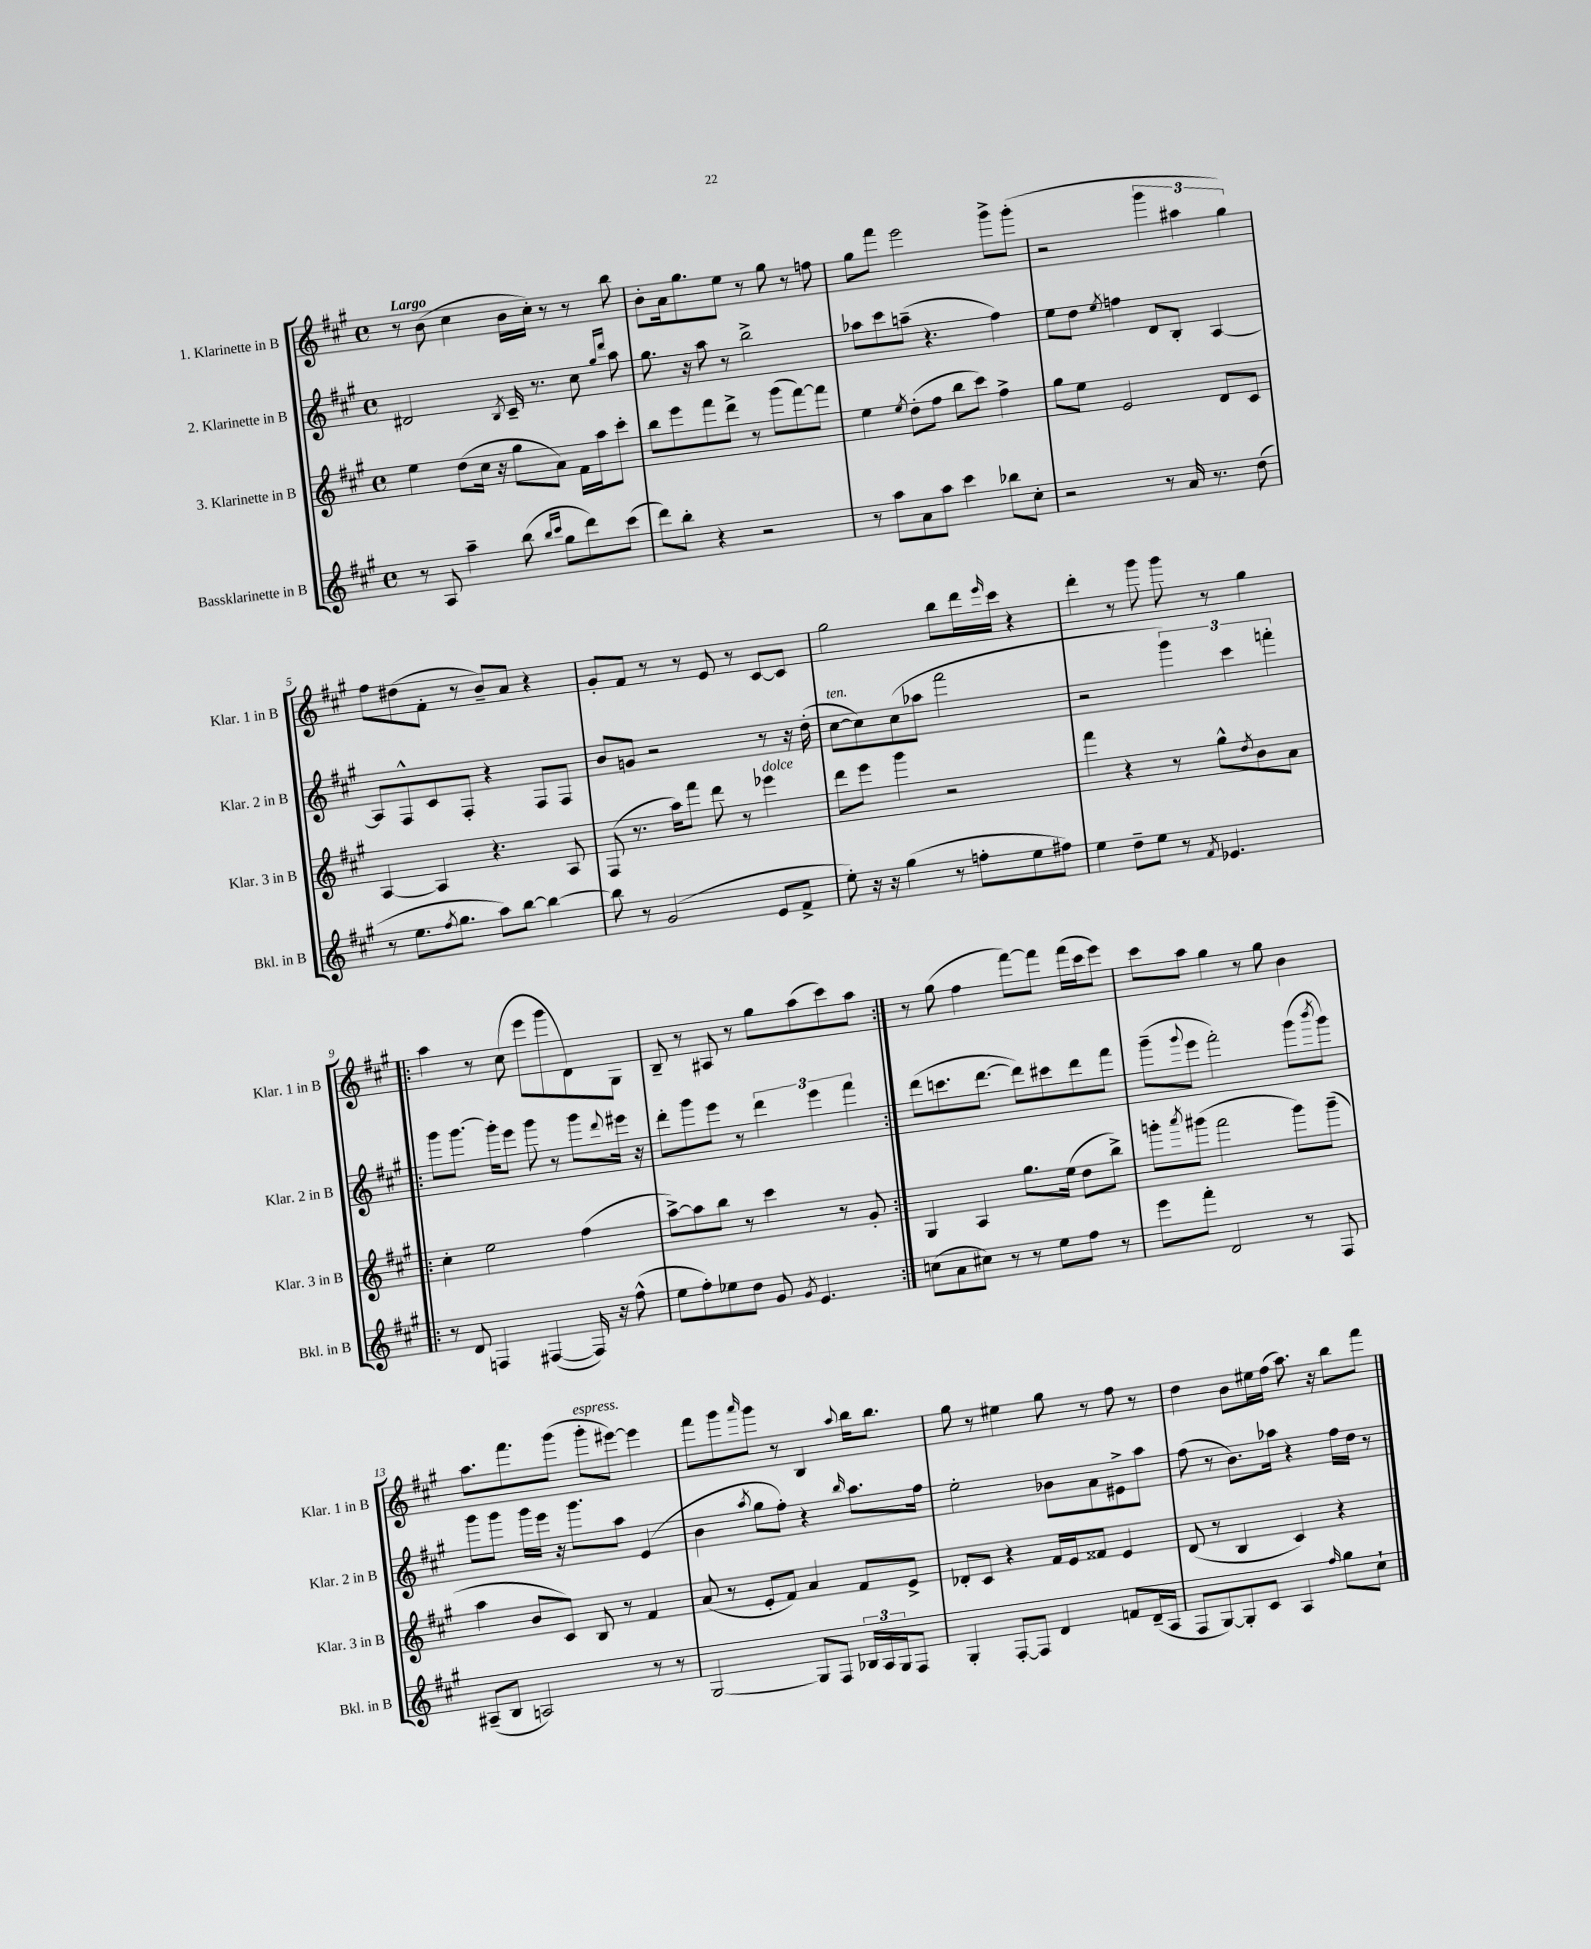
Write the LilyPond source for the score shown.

<<
\new StaffGroup <<
\new Staff = "s0" \with { instrumentName = "1. Klarinette in B" shortInstrumentName = "Klar. 1 in B" } {
    \clef treble \key a \major \defaultTimeSignature \time 4/4 \tempo "Largo"
    r8 b'8( cis''4 b'16 cis''16-.) r8 r8 b''8 |
    b'8-. a'16 gis''8. e''8 r8 gis''8 r8 f''8 |
    gis''8 fis'''8 e'''2 gis'''8-> gis'''8-.( |
    r2 \tuplet 3/2 { gis'''4 ais''4 gis''4) } |
    fis''8 dis''8( fis'8-. r8 b'8--) a'8 r4 |
    gis'8-. fis'8 r8 r8 e'8 r8 cis'8~ cis'8 |
    gis''2 b''8 d'''16 \grace { e'''16 } cis'''16 r4 |
    d'''4-. r8 gis'''8 gis'''8 r8 gis''4 |
    \repeat volta 2 { a''4 r8 cis''8( e'''8 gis'''8 d'8) gis8 |
    b8-- r8 ais8 r8 gis''8 a''8( cis'''8) a''8 | }
    r8 gis''8( fis''4 fis'''8~) fis'''8 fis'''16( cis'''16 e'''8) |
    cis'''8 a''8 gis''4 r8 gis''8 b'4 |
    a''8. fis'''8. gis'''8( gis'''8-.^\markup { \italic "espress." } eis'''8~) eis'''4 |
    fis'''8 gis'''8 \grace { a'''16 } gis'''8 r8 b4 \appoggiatura { a''8 } b''16 b''8. |
    gis''8 r8 eis''4 gis''8 r8 fis''8 r8 |
    d''4 b'8 eis''16 fis''16( a''8.) r16 b''8 fis'''8 \bar "|." |
}
\new Staff = "s1" \with { instrumentName = "2. Klarinette in B" shortInstrumentName = "Klar. 2 in B" } {
    \clef treble \key a \major \defaultTimeSignature \time 4/4
    dis'2 \acciaccatura { b8 } cis'16-- r8. cis''8 \grace { gis''16 d'''16 } a''8 |
    gis''8. r16 a''8 r8 b''2-> |
    aes''8 cis'''8 a''8--( r4. fis''4) |
    e''8 d''8 \acciaccatura { e''8 } f''4 d'8 b8-. a4~ |
    a8 fis8-^ cis'8 fis8-. r4 fis8 fis8 |
    b'8 g'8 r2 r8 r16 d''16-.( |
    cis''8~^\markup { \italic "ten." } cis''8) cis''8( aes''8 fis'''2 |
    r2 \tuplet 3/2 { gis'''4) cis'''4 f'''4-. } |
    \repeat volta 2 { gis'''8 gis'''8.~ gis'''16-. e'''8 gis'''8 r8 gis'''8 \appoggiatura { d'''8 } eis'''16 r16 |
    d'''8-. gis'''8 e'''8 r8 \tuplet 3/2 { d'''4 e'''4 fis'''4 } | }
    d'''8( c'''8. d'''8.~ d'''8) cis'''8 d'''8 fis'''8 |
    gis'''8--( \appoggiatura { gis'''8 } e'''8 fis'''2-.) gis'''8( \acciaccatura { b'''8 } gis'''8) |
    gis'''8 gis'''8 gis'''16 e'''16 r16 gis'''8. a''8 e'4( |
    b'4 \acciaccatura { a''8 } gis''8 fis''8-.) r4 \grace { b''16 } a''8. fis''16 |
    e''2-. bes'8 a'8 eis'8-> a''8 |
    fis''8( r8 b'8.) aes''16 r4 fis''16 d''16 r8 \bar "|." |
}
\new Staff = "s2" \with { instrumentName = "3. Klarinette in B" shortInstrumentName = "Klar. 3 in B" } {
    \clef treble \key a \major \defaultTimeSignature \time 4/4
    e''4 d''8( cis''16 r16 gis''8 a'8) fis'16 a''16 cis'''8-. |
    b''8 e'''8 fis'''8 d'''8-> r8 gis'''8( fis'''8~) fis'''8 |
    e''4 \acciaccatura { e''8 } d''8-.( fis''8 b''8 cis'''8) fis''4-> |
    gis''8 e''8 e'2 d'8 cis'8 |
    a4~ a4 r4. a8 |
    fis8( r8. a''16) fis'''8 d'''8 r8 ees'''4^\markup { \italic "dolce" } |
    d'''8 e'''8 gis'''4 r2 |
    fis'''4 r4 r8 gis''8-^ \acciaccatura { d''8 } b'8 a'8 |
    \repeat volta 2 { cis''4-. e''2 fis''4( |
    a''8~->) a''8 b''8 r8 cis'''4 r8 gis'8-. | }
    gis4 a4 gis''8. e''16( d''8 b''8->) |
    g'''8-. \acciaccatura { a'''8 } gis'''8( fis'''2 gis'''8) gis'''8--( |
    a''4 b'8 cis'8) b8 r8 fis'4 |
    a'8( r8 e'8-. fis'8) a'4 fis'8 e'8-> |
    des'8-. cis'8 r4 fis'16 e'16 fisis'8 e'4 |
    d'8( r8 b4 cis'4) r4 \bar "|." |
}
\new Staff = "s3" \with { instrumentName = "Bassklarinette in B" shortInstrumentName = "Bkl. in B" } {
    \clef treble \key a \major \defaultTimeSignature \time 4/4
    r8 a8 a''4-- b''8( \grace { b''16 cis'''16 } gis''8 d'''8) cis'''8( |
    d'''8) b''8-. r4 r2 |
    r8 a''8 a'8 a''8 cis'''4 bes''8 cis''8-. |
    r2 r8 a'16 r8. d''8( |
    r8 e''8. \acciaccatura { fis''8 } gis''8. a''8) b''8~ b''4~ |
    b''8 r8 gis'2( e'8 fis'8-> |
    e''8-.) r16 r16 gis''4( r8 f''8-. e''8 fis''8) |
    e''4 d''8-- e''8 r8 \acciaccatura { fis'8 } ees'4. |
    \repeat volta 2 { r8 d'8 f4 fis4~( fis16) r16 fis''8-^( |
    e''8 fis''8-.) ees''8 d''8 gis'8 \acciaccatura { gis'8 } e'4. | }
    c''8( a'8 cis''8) r8 r8 e''8 fis''8 r8 |
    e'''8 fis'''8-. d'2 r8 fis8 |
    ais8--( b8 a2) r8 r8 |
    gis2~ gis8 fis8 \tuplet 3/2 { bes16 a16 gis16 } fis8 |
    gis4-. fis8~-. fis8 d'4 f'8 d'16--( a16 |
    fis8 gis8~) gis8-. cis'8 a4 \grace { fis''16 } gis''8 cis''8-! \bar "|." |
}
>>
>>
